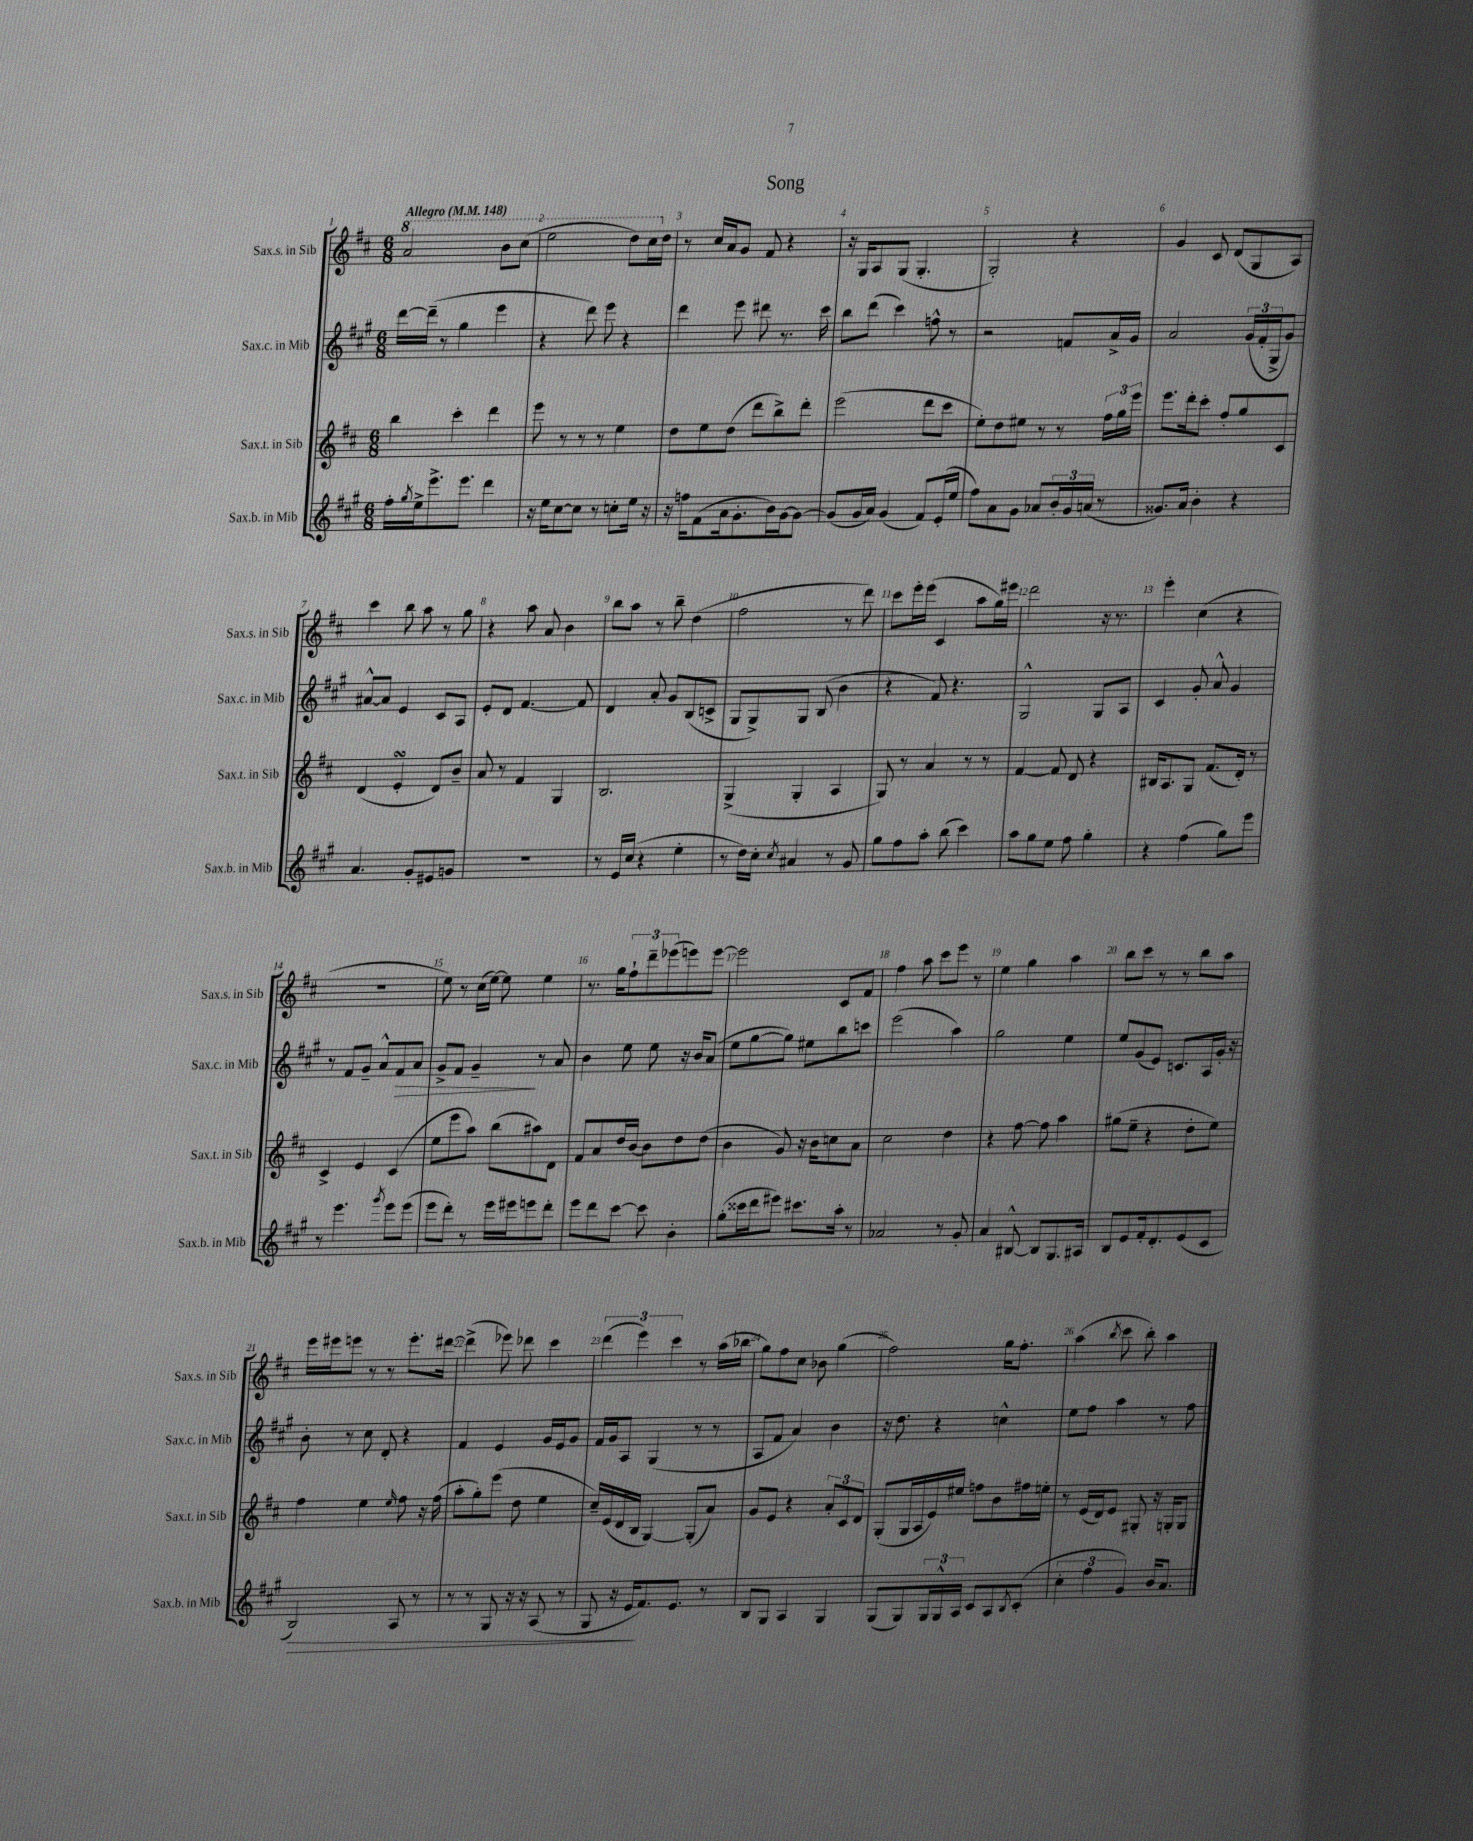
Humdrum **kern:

**kern	**kern	**kern	**kern
*staff4	*staff3	*staff2	*staff1
*clefG2	*clefG2	*clefG2	*clefG2
*k[f#c#g#]	*k[f#c#]	*k[f#c#g#]	*k[f#c#]
*M6/8	*M6/8	*M6/8	*M6/8
*MM148	*MM148	*MM148	*MM148
16ff#'\LL	4bb\	[16ddd\LL	2aa/
8qgg#/	.	.	.
16ee^\J	.	(16ddd~\]JJ	.
8.eee^\	.	8r	.
.	4ccc#'\	4gg#\	.
8.eee\J	.	.	.
4ddd\	4ddd\	4eee\	8bb\L
.	.	.	(8ccc#\J
=	=	=	=
16r	8eee\	4r	2eee\
16ee\LK	.	.	.
[8cc#\	8r	.	.
8cc#\]J	8r	8ddd\)	.
8r	8r	8eee\	.
8cc'\L	4ee\	4r	8ddd\L)
16ee\Jk	.	.	16ccc#\L
16r	.	.	16dd\JJ
=	=	=	=
16r	8dd\L	4ddd\	8r
16ff\LK	.	.	.
(8f#\	8ee\	.	16cc#/LL
.	.	.	16a/J
16a\k	(8dd\J	8eee\	8g/J
8.g#'\	.	.	.
.	8ddd\L	8ddd#\	8f#/
16b\L)	8bb^\)	8.r	4r
[16g#\J	.	.	.
8g#\_J	8ddd'\J	.	.
.	.	16ccc#\	.
=	=	=	=
(8g#/]L	(2eee\	8bb\L	16r
.	.	.	16G/LK
16g#/L	.	(8ddd\J	8A/
16a/JJ)	.	.	.
(4g#/	.	4ccc#\)	(8G/J
.	.	.	4.G'/
8f#/L)	8ddd\L	8ff^^\	.
(16e'/L	8ccc#\J	8r	.
16ee/JJ	.	.	.
=	=	=	=
8ff#\L)	8ee'\L)	2r	2G'/)
8a\	8dd\	.	.
8g#\J	8ee#\J	.	.
8a-/L	8r	.	.
24b'/L	8r	8f/L	4r
24g#/	.	.	.
(24a/JJ	.	.	.
8r	24ff#\LL	16a^/L	.
.	24gg\	.	.
.	.	16g#/JJ	.
.	24eee\JJ	.	.
=	=	=	=
8.g##/L)	8.eee\L	2a/	4g/
16a/Jk	16ddd'\k	.	.
4b'\	8ccc#'\J	.	8c#/
.	8ff#'/L	.	(8d/L
4r	8gg/	(24g#/LL	8G/
.	.	24f#'/	.
.	.	24G#^/J	.
.	8c#/J	8g#/J)	8A/J)
=	=	=	=
4.a/	(4d/	[8a#^^/L	4ccc#\
.	.	8a#/]J	.
.	4e'/	4e/	8bb\
8g#'/L	.	.	8aa\
8e#/	8d/L)	8c#/L	8r
8g/J	8b~/J	8A/J	8gg\
=	=	=	=
2.r	8a/	8e'/L	4r
.	8r	8d/J	.
.	4f#/	[4.f#/	8aa\
.	.	.	8a/
.	4G/	.	4b\
.	.	8f#/]	.
=	=	=	=
8r	2.B/	4d/	8bb\L
16e/LL	.	.	8aa\J
(16cc#/JJ	.	.	.
4r	.	8a'/	8r
.	.	8g#/L	8bb~\
4ee'\	.	(8B/	(4dd\
.	.	8c^/J	.
=	=	=	=
8r	(4G^/	8G#/L	2ff#\
16dd\LL)	.	8G#^/)	.
16cc#'\JJ	.	.	.
8qcc#/	.	.	.
4a#/	4G'/	8G#/J	.
.	.	(8B/	.
8r	4A/	4b\	8r
8g#/	.	.	8ddd\)
=	=	=	=
8gg#\L	8G/)	4r	8ccc#\L
8ff#\	8r	.	16eee'\L
.	.	.	(16eee\JJ
8aa'\J	4a/	8f#/)	4c#/
(8bb\	.	4.r	.
4ccc#\)	8r	.	8aa\L
.	8r	.	16gg\L)
.	.	.	16eee#\JJ
=	=	=	=
8aa\L	[4f#/	2G#^^/	2ddd\
8gg#\	.	.	.
8ee\J	8f#/]	.	.
8ff#\	8d/	.	.
4gg#'\	4r	8G#/L	16r
.	.	.	8.r
.	.	8A/J	.
=	=	=	=
4r	16B#/LK	4c#/	4eee'\
.	8.A/	.	.
(4ff#\	8G/J	8g#'/	(4cc#\
.	(8.f#/L	8a^^/	.
8gg#\L)	.	4g#/	4r
.	16d'/Jk)	.	.
8eee\J	8r	.	.
=	=	=	=
8r	4c#^/	8r	2.r
4.eee\	.	8f#/L	.
.	4e/	8g#~/J	.
.	.	8a^^/L	.
8qggg#/	.	.	.
8eee\L	(4c#/	8f#/	.
(8eee\J	.	8a/J	.
=	=	=	=
8eee\L	8ee\L	8g#^/L	8ee\)
8ddd'\J)	8eee\	8f#/J	8r
8r	8aa\J)	4g#~/	(16cc#\LL
.	.	.	[16ee\JJ)
16eee\LL	(8bb\L	.	8ee\]
16eee#\J	.	.	.
8eee\	8aa#\)	8r	4ee\
8ddd'\J	8d\J	8a/	.
=	=	=	=
8eee\L	8f#/L	4b\	8.r
8ddd\	8a/	.	.
.	.	.	16gg\LK
[8ccc#\J	16dd/L	8ee\	12ff#`\
.	[16b/JJ	.	.
.	.	.	12ddd~\
8ccc#\]	8b\]L	8ee\	.
.	.	.	(12eee-\
4b'\	8dd\	16r	8eee\)
.	.	16b/LK	.
.	(8dd\J	(8a/J	[8eee\J
=	=	=	=
(8gg#'\L	4b\	8ee\L	2eee\]
16ccc##\L	.	[8gg#\	.
16ddd\J	.	.	.
8eee#\J)	8g/)	8gg#\]J)	.
8.ccc#\L	16r	8ee#\L	.
.	16b\LK	.	.
.	8cc\	8bb\	8c#/L
16aa'\Jk	.	.	.
8r	8a\J	8ccc\J	8f#/J
=	=	=	=
2a-/	2cc#\	(2eee\	4ff#\
.	.	.	8aa\
.	.	.	8ccc#\L
8r	4dd\	4aa\)	8eee\J
8g#'/	.	.	8r
=	=	=	=
4a/	4r	2gg#\	4ee\
[8B#^^/	[8ff#\	.	4gg\
8B#/]L	8ff#\]	.	.
8.G#/	4aa\	4ee\	4aa\
16A#/Jk	.	.	.
=	=	=	=
8B/L	(8gg#\L	8ee/L	8bb\L
8e/	8ee~\J	(8g#/	8ccc#\J
16f#'/k	4r	8e/J)	8r
8.d'/	.	.	.
.	.	8.c/L	8r
(8e/	8dd'\L	.	8bb\L
.	.	16A/L	.
8c#/J	8ee\J)	16g#'/JJ	8aa\J
.	.	16r	.
=	=	=	=
2B/)	4ff#\	8b'\	16eee\LL
.	.	.	16eee#\J
.	.	8r	8eee\J
.	4ee\	8cc#\	8r
.	.	8d'/	8r
.	16qqee/	.	.
8A/	8ff#\	4r	8.eee'\L
8r	16r	.	.
.	(16ff#\	.	[16ddd#\Jk
=	=	=	=
8r	8aa'\L	4f#/	(4ddd#^\]
8r	8gg'\)	.	.
8G#/	(8eee\J	4e/	8eee-\)
16r	8dd\	.	8ddd-\
16r	.	.	.
(8A/	4ee\	16g#/LL	4ccc#\
.	.	16e/J	.
8r	.	8g#/J	.
=	=	=	=
8G#/	16cc#~/LL)	16f#/LL	(6ddd\
.	(16e/	16g#/J	.
16r	16d/	8A/J	.
.	.	.	6eee\)
16e/LK	16B/JJ	.	.
8.f#/)	[4G/)	(4G#/	.
.	.	.	6ccc#\
8.e/J	.	.	.
.	(8G'/]L	8r	8r
8r	8a/J)	8r	(16aa\LL
.	.	.	16bb-\JJ
=	=	=	=
8B/L	8g/L	8A/L	8gg\L)
8G#/J	8e/J	8f#/J	8ff#\
4A/	4r	4a/)	8cc#\J
.	.	.	8b-\
4G#/	12a'/L	4b\	(4gg\
.	12c#/	.	.
.	12d/J	.	.
=	=	=	=
(8G#/L	(8G'/L	16r	2ff#\)
.	.	8.dd\	.
8G#/)	16G/L	.	.
.	16A/	.	.
24G#/L	16e/)	4r	.
24G#^^/	.	.	.
.	16ee#/JJ	.	.
24A/JJ	.	.	.
8c#/L	8ff\L	.	.
8A/	8b\	4cc^^\	16gg\LK
.	.	.	8.ff#'\J
8qB/	.	.	.
(8c#'/J	16ff#\L	.	.
.	16ee'\JJ	.	.
=	=	=	=
6cc#'\	8r	8ee\L	(4aa\
.	(16e/LL	8ff#\J	.
6ff#\	.	.	.
.	16d/J)	.	.
.	.	.	8qbb/
.	8e/J	4aa\	8ccc#\
6g#/)	.	.	.
.	8G#'/	.	8bb'\)
16b/LK	16r	8r	4aa\
8.a/J	16G'/LK	.	.
.	8G/J	8ff#\	.
==	==	==	==
*-	*-	*-	*-
